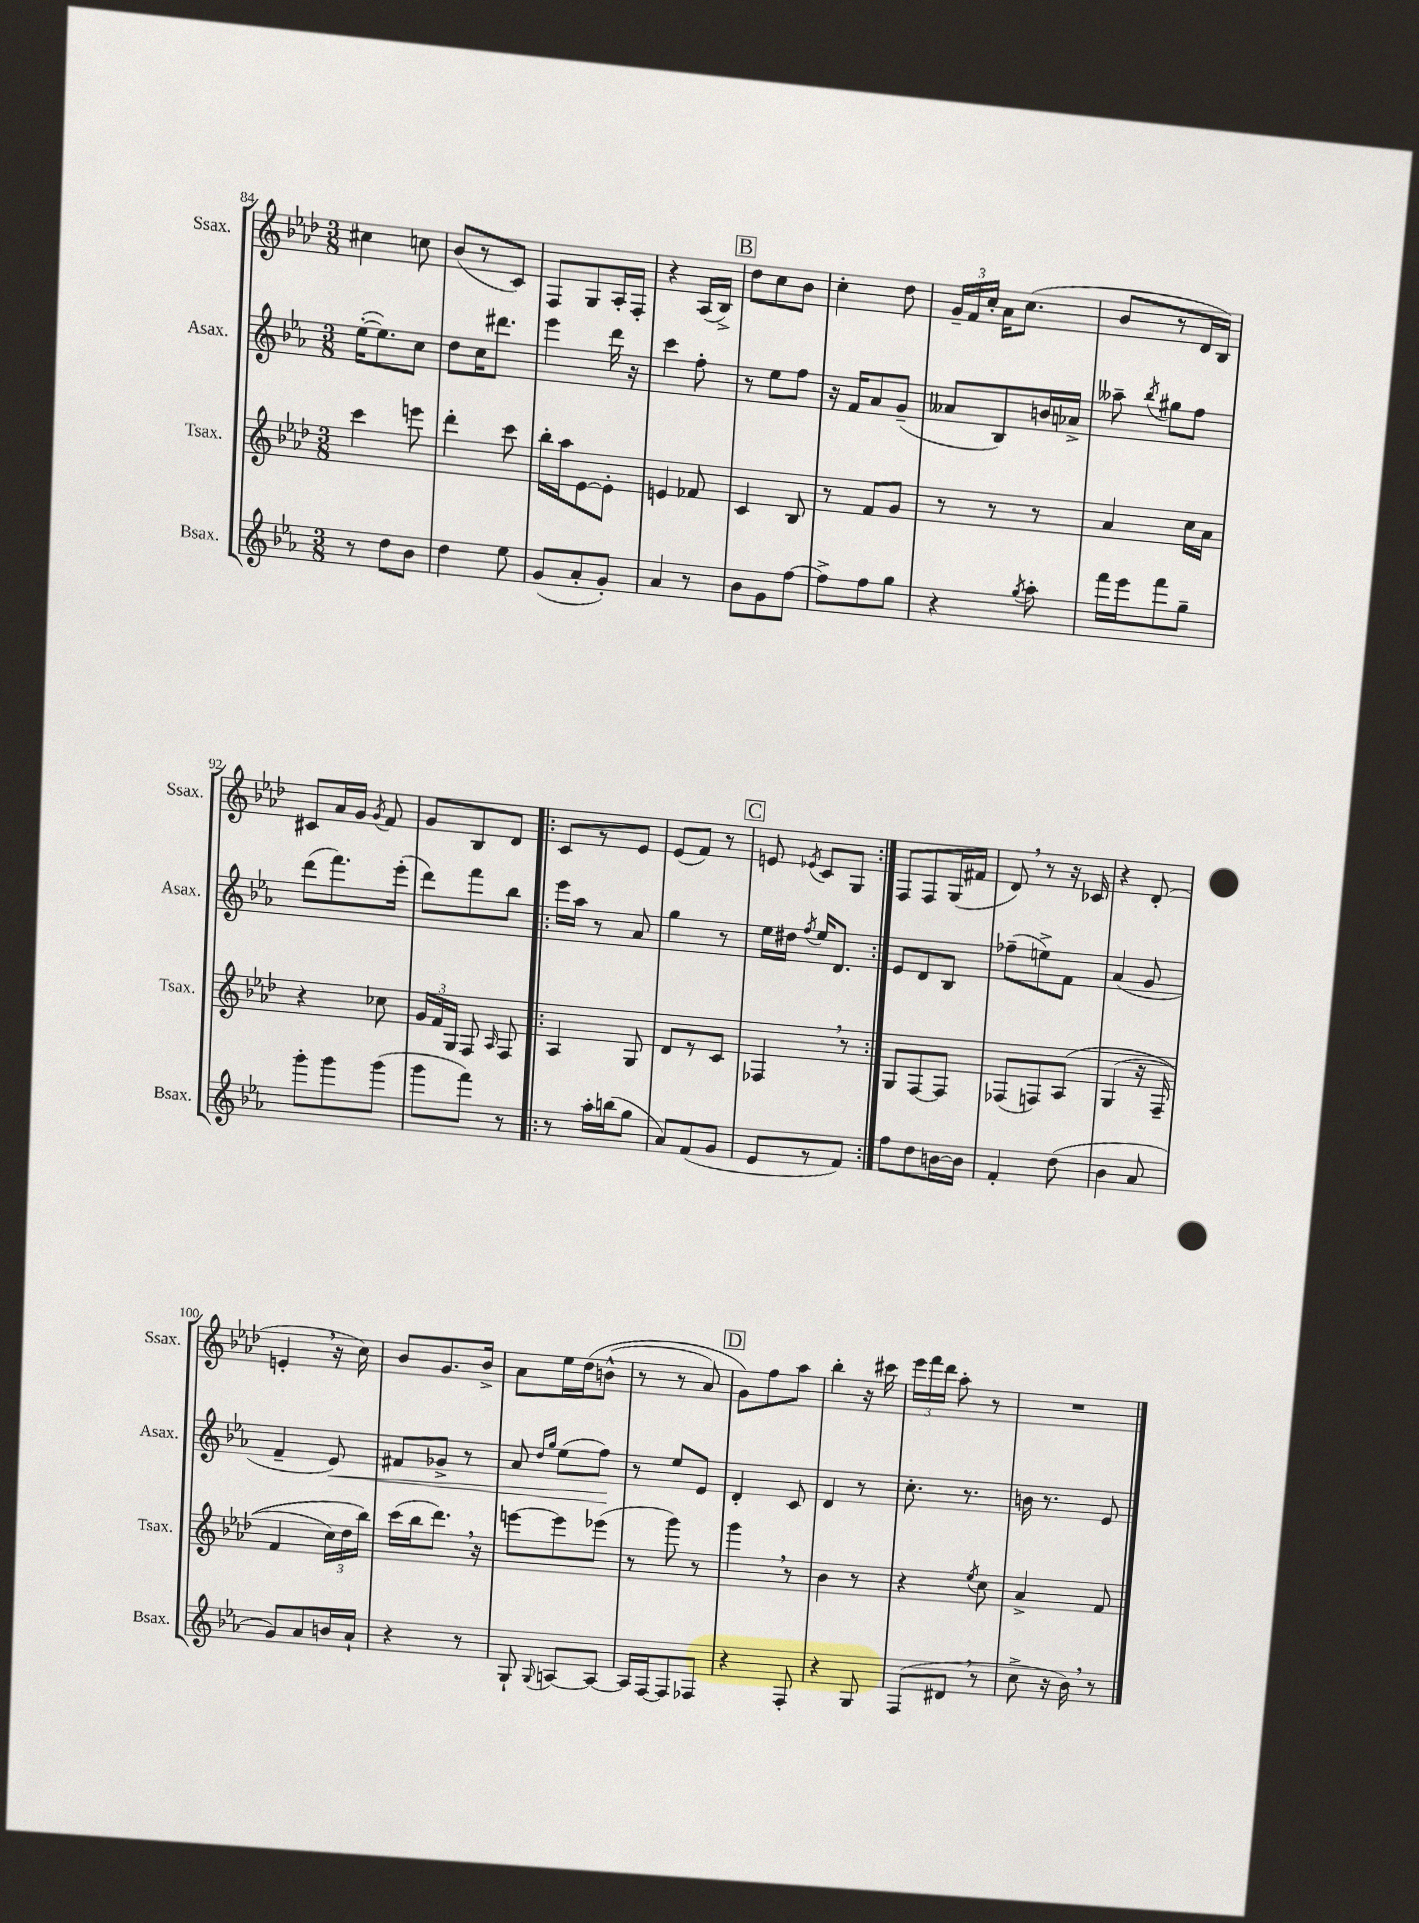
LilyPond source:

<<
\new StaffGroup <<
\new Staff = "s0" \with { instrumentName = "Ssax." shortInstrumentName = "Ssax." } {
    \clef treble \key aes \major \numericTimeSignature \time 3/8
    \autoBeamOff cis''4 c''8 |
    bes'8[( r8 c'8]) |
    f8[ g8 aes16-. f16]-. |
    r4 aes16[( bes16]->) |
    \mark \markup { \box "B" } des''8[ c''8 bes'8] |
    c''4-. des''8 |
    \tuplet 3/2 { g'16[-- f'16 c''16]-. } aes'16[ c''8.]( |
    bes'8[ r8 des'16 bes16]) |
    cis'8[ aes'16 g'16] \acciaccatura { g'8 } f'8 |
    g'8[ bes8 des'8] |
    \repeat volta 2 { c'8[ r8 ees'8] |
    ees'8[( f'8]) r8 |
    \mark \markup { \box "C" } e'8 \acciaccatura { ees'8 } c'8[ g8] | }
    f8[ f8 g16( fis'16] |
    des'8) \breathe r8 r16 ces'16 |
    r4 des'8-.( |
    e'4-. \breathe r16 c''16) |
    bes'8[ g'8. bes'16]-> |
    aes'8[ ees''16 des''16\( b'8]-^( |
    r8 r8 aes'8) |
    \mark \markup { \box "D" } g'8[\) f''8 aes''8] |
    bes''4-. r16 cis'''16 |
    \tuplet 3/2 { ees'''16[ f'''16 des'''16] } aes''8-. r8 |
    R4. \bar "|." |
}
\new Staff = "s1" \with { instrumentName = "Asax." shortInstrumentName = "Asax." } {
    \clef treble \key ees \major \numericTimeSignature \time 3/8
    \autoBeamOff ees''16[~-.( ees''8.) c''8] |
    d''8[ c''16 dis'''8.] |
    ees'''4 d'''16 r16 |
    c'''4 f''8-. |
    \mark \markup { \box "B" } r8 ees''8[ f''8] |
    r16 f'16[ aes'8 g'8]--( |
    aeses'8[ bes8) b'16 aes'16]-> |
    aeses''8-- \acciaccatura { bes''8 } gis''8[ f''8] |
    d'''8[( f'''8.) ees'''16]-.( |
    d'''8[) f'''8 bes''8] |
    \repeat volta 2 { ees'''16[ aes''16] r8 aes'8 |
    g''4 r8 |
    \mark \markup { \box "C" } ees''16[ dis''16] \acciaccatura { f''8 } ees''16[ d'8.] | }
    ees'8[ d'8 bes8] |
    fes''8[--( e''8->) f'8] |
    aes'4( g'8 |
    f'4-- ees'8\<) |
    fis'8[ ges'8]-> r8 |
    aes'8 \grace { d''16[ g''16] } ees''8[( f''8]\!) |
    r8 ees''8[ ees'8] |
    \mark \markup { \box "D" } d'4-. c'8 |
    d'4 r8 |
    c''8.-. r8. |
    b'16 r8. ees'8 \bar "|." |
}
\new Staff = "s2" \with { instrumentName = "Tsax." shortInstrumentName = "Tsax." } {
    \clef treble \key aes \major \numericTimeSignature \time 3/8
    \autoBeamOff c'''4 e'''8 |
    des'''4-. c'''8 |
    bes''16[-. aes''16 ees'8~ ees'8]-. |
    e'4 fes'8 |
    \mark \markup { \box "B" } c'4 bes8 |
    r8 f'8[ g'8] |
    r8 r8 r8 |
    aes'4 c''16[ aes'16] |
    r4 ces''8 |
    \tuplet 3/2 { g'16[ f'16 g16] } f8 \grace { aes16 } f8 |
    \repeat volta 2 { aes4 g8 |
    des'8[ r8 c'8] |
    \mark \markup { \box "C" } fes4 \breathe r8 | }
    g8[ f8~ f8] |
    fes8[( f8) aes8]\( |
    g4( r16 f16-- |
    f'4 \tuplet 3/2 { c''16[) des''16 bes''16]\) } |
    c'''16[( bes''16 des'''8.]) \breathe r16 |
    e'''8[~ e'''8 ees'''8]( |
    r8 g'''8) r8 |
    \mark \markup { \box "D" } g'''4 \breathe r8 |
    bes'4 r8 |
    r4 \acciaccatura { ees''8 } c''8 |
    aes'4-> f'8 \bar "|." |
}
\new Staff = "s3" \with { instrumentName = "Bsax." shortInstrumentName = "Bsax." } {
    \clef treble \key ees \major \numericTimeSignature \time 3/8
    \autoBeamOff r8 d''8[ bes'8] |
    d''4 ees''8 |
    g'8[( aes'8-. g'8]-.) |
    aes'4 r8 |
    \mark \markup { \box "B" } bes'8[ g'8 f''8]~ |
    f''8[-> f''8 g''8] |
    r4 \acciaccatura { g''8 } aes''8-. |
    f'''16[ ees'''16 f'''8 g''8]-- |
    g'''8[-. g'''8 g'''8]( |
    g'''8[ f'''8]) r8 |
    \repeat volta 2 { r8 aes''16[-. b''16( g''8] |
    aes'8[) f'8( g'8] |
    \mark \markup { \box "C" } ees'8[ r8 f'8]) | }
    f''8[ d''8 b'16~ b'16] |
    f'4-. d''8( |
    bes'4 aes'8 |
    g'8[) aes'8 b'16 aes'16]-! |
    r4 r8 |
    g8-! \appoggiatura { g8 } a8[~ a8]~ |
    a16[ f16~ f8 fes8] |
    \mark \markup { \box "D" } r4 f8-. |
    r4 g8 |
    f8[( dis'8] \breathe r8 |
    c''8-> r16 bes'16) \breathe r8 \bar "|." |
}
>>
>>
\layout { \context { \Score currentBarNumber = #84 } }
